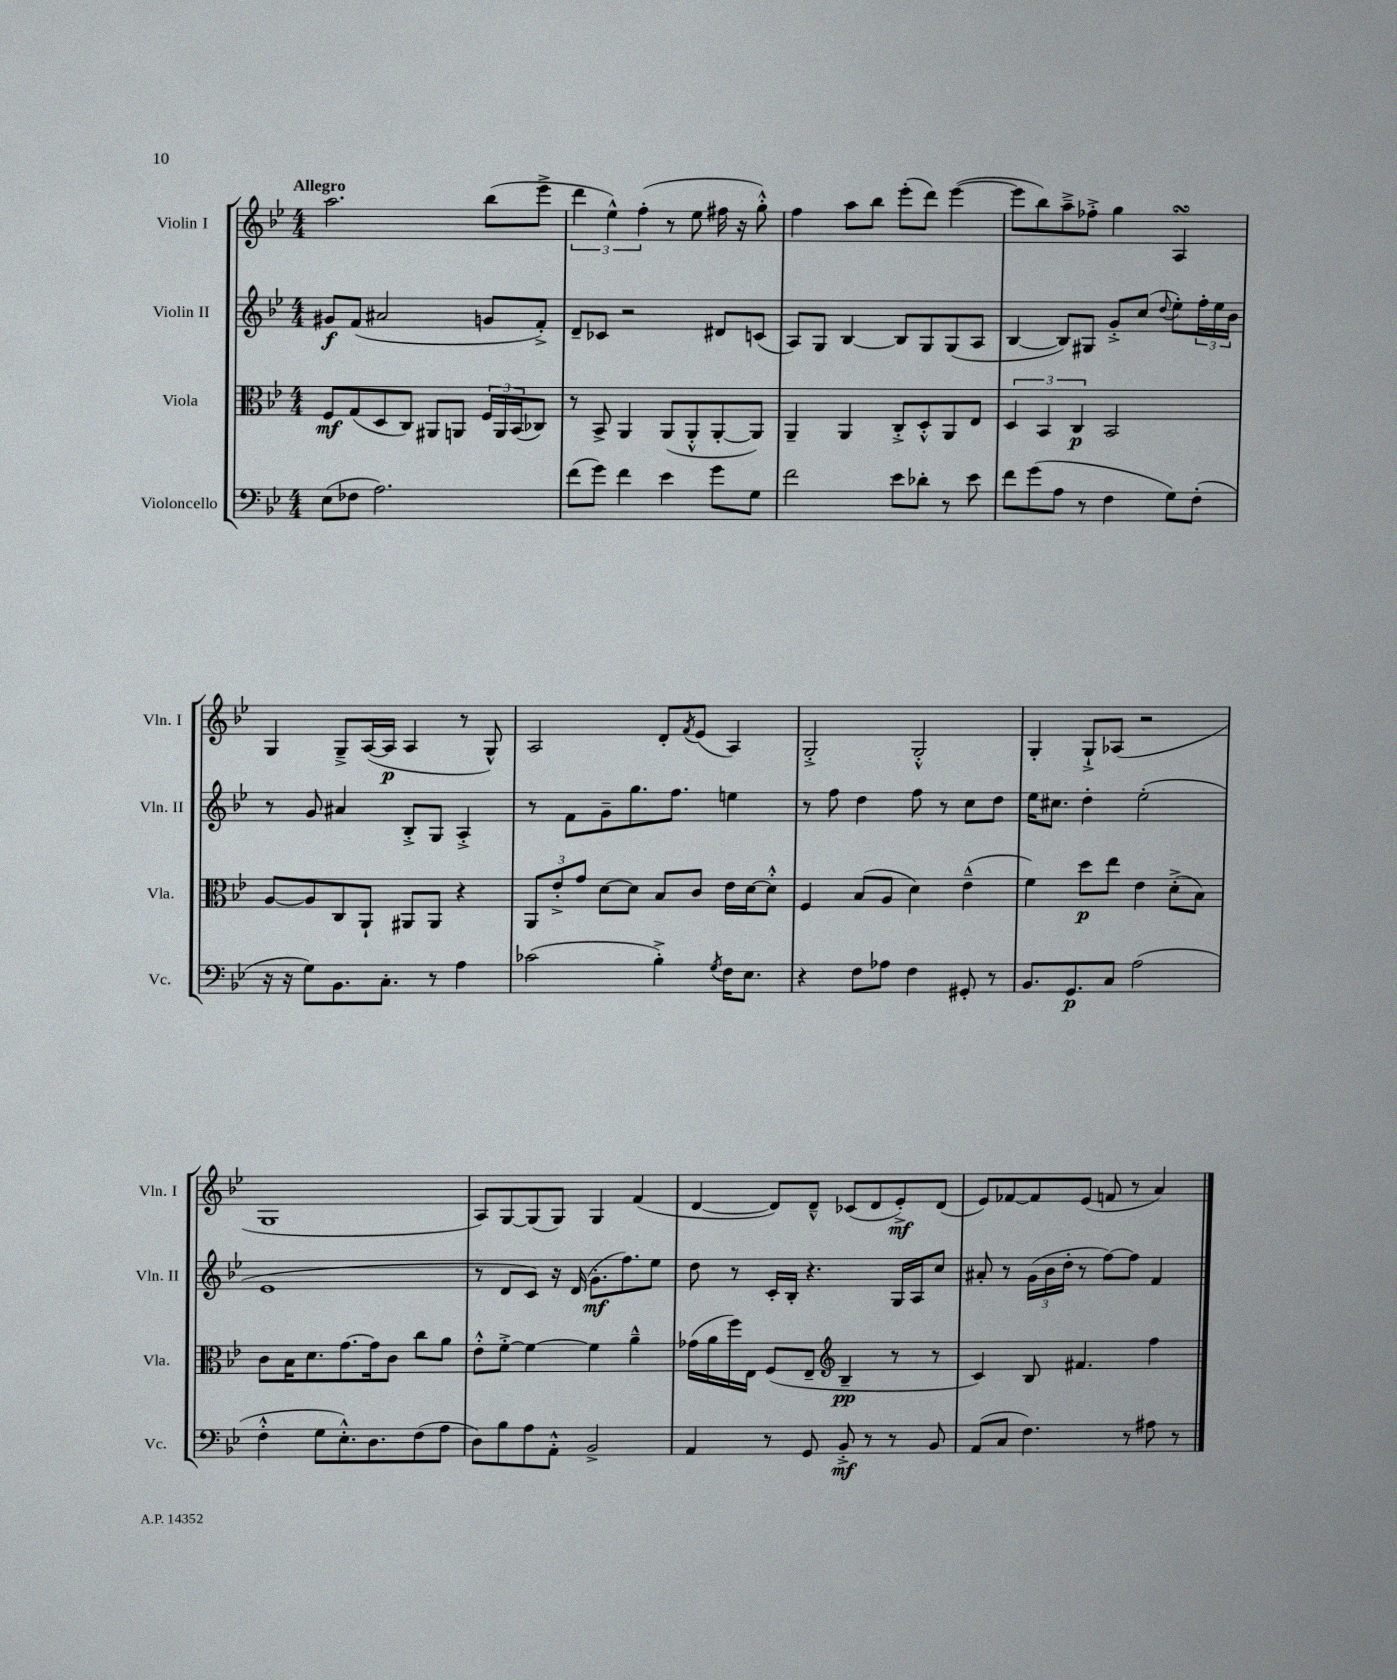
<<
\new StaffGroup <<
\new Staff = "s0" \with { instrumentName = "Violin I" shortInstrumentName = "Vln. I" } {
    \clef treble \key bes \major \numericTimeSignature \time 4/4 \tempo "Allegro"
    a''2. bes''8( ees'''8-> |
    \tuplet 3/2 { d'''4 ees''4-^) f''4-.( } r8 ees''8 fis''16 r16 g''8-.-^) |
    f''4 a''8 bes''8 ees'''8-.( d'''8) ees'''4~( |
    ees'''8 bes''8) a''8---> fes''8-.-> g''4 a4\turn |
    g4 g8---> a16~( a16\p a4 r8 g8-^) |
    a2 d'8-. \acciaccatura { f'8 } ees'8( a4) |
    g2-.-> g2-.-^ |
    g4-. g8-!-> aes8( r2 |
    g1 |
    a8) g8~ g8( g8) g4 f'4( |
    d'4~ d'8) d'8---^ ces'8( d'8 ees'8-.->\mf) d'8( |
    ees'8) fes'8~ fes'8 ees'8( f'8 r8 a'4) \bar "|." |
}
\new Staff = "s1" \with { instrumentName = "Violin II" shortInstrumentName = "Vln. II" } {
    \clef treble \key bes \major \numericTimeSignature \time 4/4
    gis'8\f f'8( ais'2 g'8 f'8-.->) |
    d'8-- ces'8 r2 dis'8 c'8( |
    a8) g8 bes4~ bes8 g8 g8( a8 |
    bes4~ bes8) gis8 g'8-.-> c''8( \appoggiatura { d''8 } ees''8-.) \tuplet 3/2 { f''16-. ees''16 bes'16 } |
    r8 g'8 ais'4 bes8-.-> g8 a4-.-> |
    r8 f'8 g'8-- g''8. f''8. e''4 |
    r8 f''8 d''4 f''8 r8 c''8 d''8 |
    ees''16 cis''8. d''4-. ees''2-.( |
    ees'1 |
    r8 d'8 c'8) r16 d'16( g'8.-.\mf f''8.) ees''8 |
    d''8 r8 c'16-. bes16-. r4. g16 a16 c''8 |
    ais'8-. r8 \tuplet 3/2 { g'16( bes'16 d''16-. } r8 f''8~) f''8 f'4 \bar "|." |
}
\new Staff = "s2" \with { instrumentName = "Viola" shortInstrumentName = "Vla." } {
    \clef alto \key bes \major \numericTimeSignature \time 4/4
    f8\mf g8( d8 c8) ais,8 a,8 \tuplet 3/2 { f16 a,16 bes,16( } ces8) |
    r8 bes,8-> a,4 a,8( a,8-.-^ a,8~-. a,8) |
    a,4-- a,4 c8-.-> d8-.-^ a,8 ees8 |
    \tuplet 3/2 { d4 bes,4 c4\p } bes,2 |
    a8~ a8 c8 a,8-! ais,8 ais,8 r4 |
    \tuplet 3/2 { a,8 ees'8-.-> g'8 } d'8~ d'8 bes8 c'8 ees'16 d'16~ d'8-.-^ |
    f4 bes8( a8 d'4) ees'4---^( |
    f'4) d''8\p ees''8 ees'4 d'8-.->( bes8) |
    c'8 bes16 d'8. g'8.~ g'16 c'8 c''8 a'8 |
    ees'8-.-^ f'8~-.-> f'4~ f'4 a'4---^ |
    ges'16( a'16 f''16) ees16 f8( ees8-- \clef treble bes4--\pp r8 r8 |
    c'4) bes8 fis'4. f''4 \bar "|." |
}
\new Staff = "s3" \with { instrumentName = "Violoncello" shortInstrumentName = "Vc." } {
    \clef bass \key bes \major \numericTimeSignature \time 4/4
    ees8( fes8 a2.) |
    f'8( g'8) f'4 ees'4 g'8 g8 |
    f'2 ees'8 des'8-. r8 ees'8 |
    f'8 g'8( a8 r8 f4 g8) f8-.( |
    r16 r16 g8) bes,8. c8.-. r8 a4 |
    ces'2( bes4-.->) \acciaccatura { g8 } f16 ees8. |
    r4 f8 aes8 f4 gis,8-. r8 |
    bes,8. g,8.\p c8 a2( |
    f4-.-^ g8 ees8.-.-^) d8. f8( a8 |
    d8) bes8 a8 a,8-.-^ bes,2-> |
    a,4 r8 g,8 bes,8-.->\mf r8 r8 bes,8 |
    a,8( c8 f4.) r8 ais8 r8 \bar "|." |
}
>>
>>
\layout { \context { \Score \remove "Bar_number_engraver" } }
